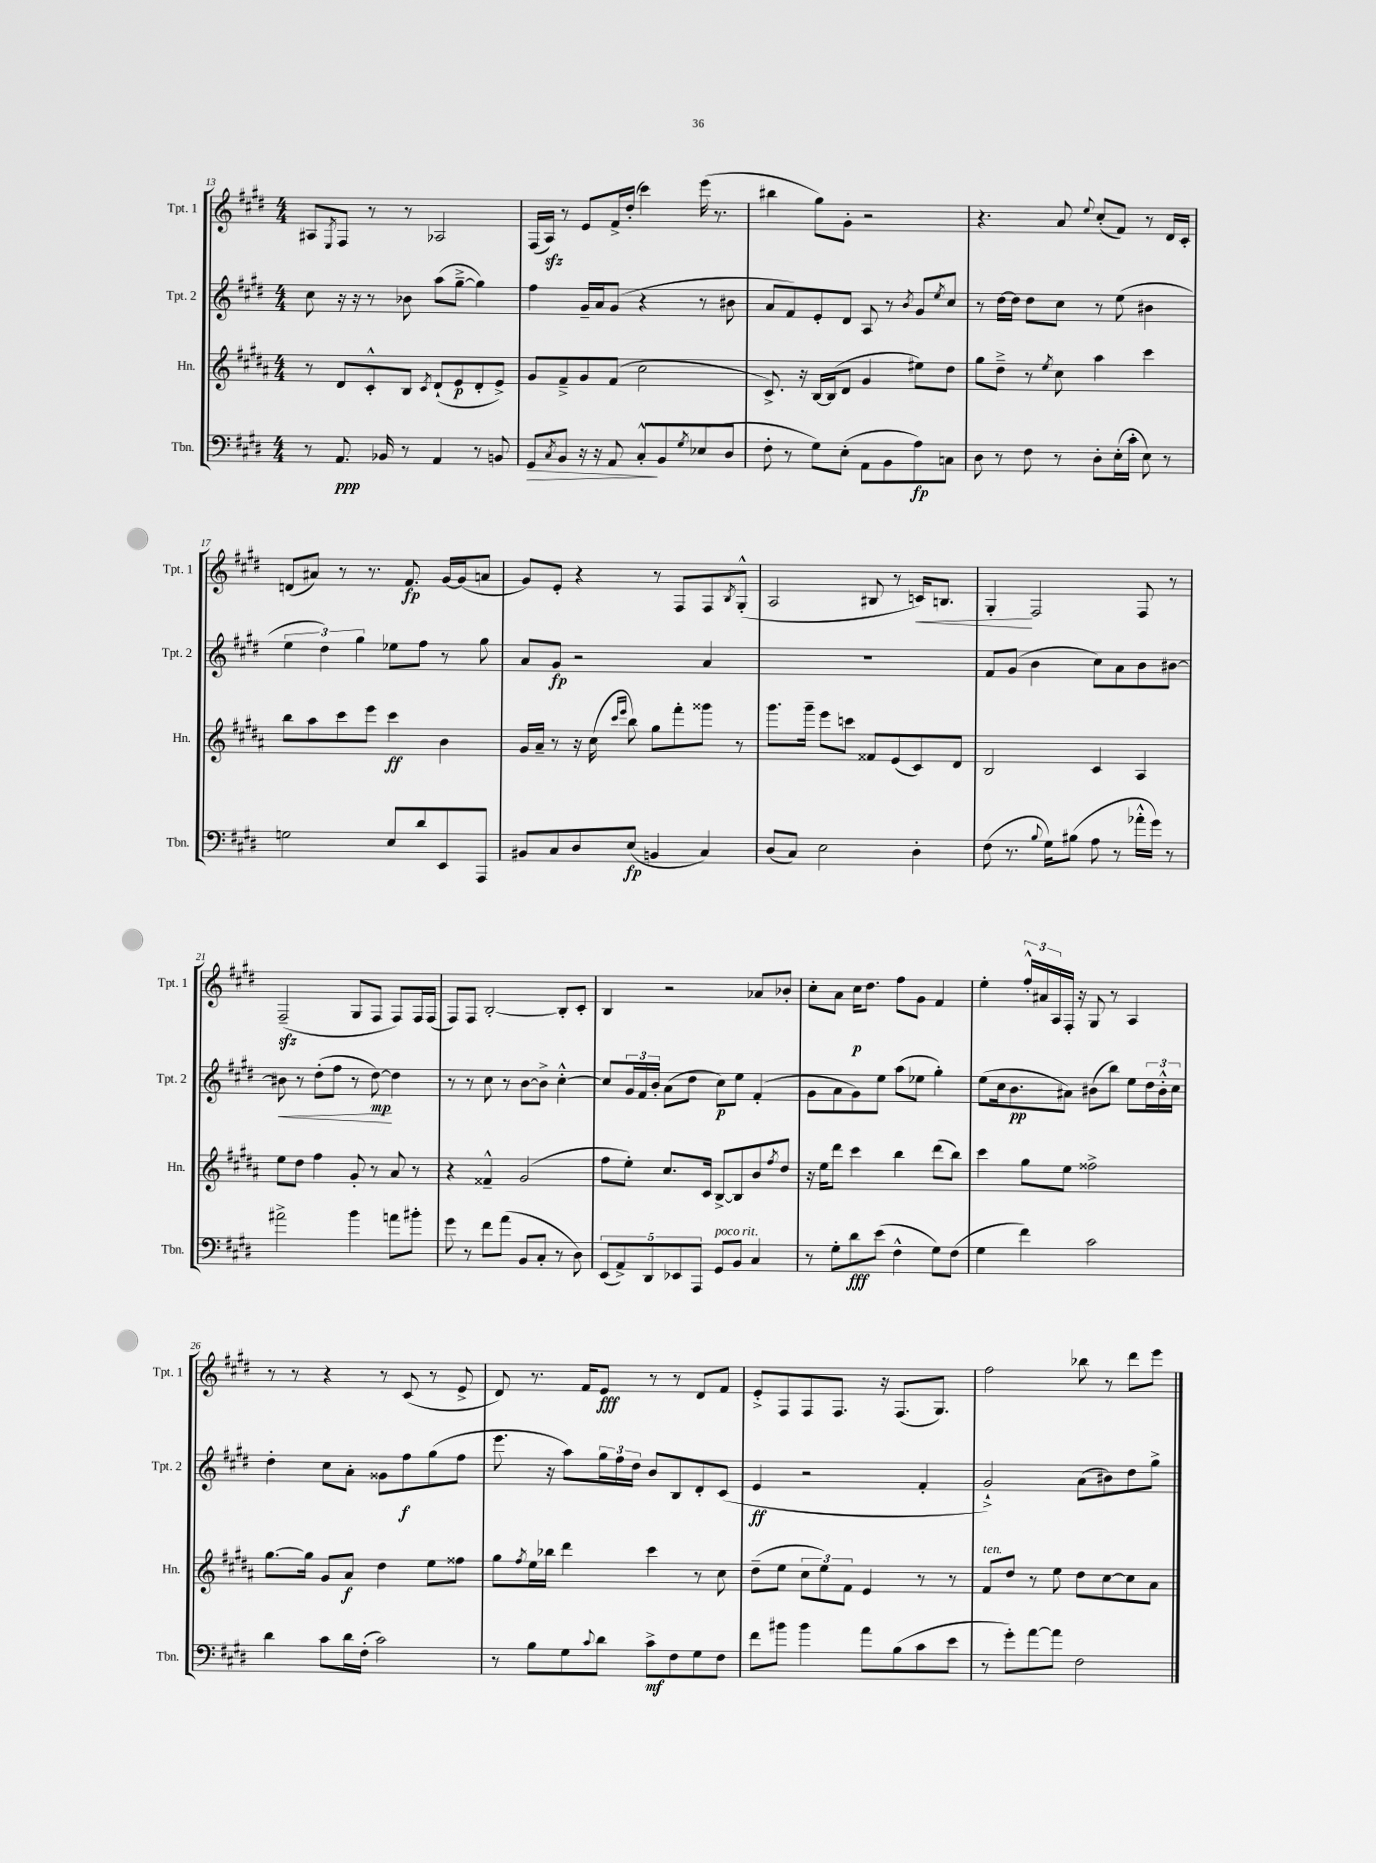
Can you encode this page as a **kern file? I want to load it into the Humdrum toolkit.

**kern	**dynam	**kern	**dynam	**kern	**dynam	**kern	**dynam
*part4	*part4	*part3	*part3	*part2	*part2	*part1	*part1
*staff4	*staff4	*staff3	*staff3	*staff2	*staff2	*staff1	*staff1
*I"Tbn.	*	*I"Hn.	*	*I"Tpt. 2	*	*I"Tpt. 1	*
*I'Tbn.	*	*I'Hn.	*	*I'Tpt. 2	*	*I'Tpt. 1	*
*clefF4	*	*clefG2	*	*clefG2	*	*clefG2	*
*k[f#c#g#d#]	*	*k[f#c#g#d#a#]	*	*k[f#c#g#d#]	*	*k[f#c#g#d#]	*
*M4/4	*	*M4/4	*	*M4/4	*	*M4/4	*
=13	=13	=13	=13	=13	=13	=13	=13
8r	.	8r	.	8cc#\	.	8A#X/L	.
.	.	.	.	.	.	8qE/	.
8.AA/	ppp	8d#/L	.	16r	.	8F#/J	.
.	.	.	.	16r	.	.	.
.	.	8c#'^^/	.	8r	.	8r	.
16BB-X/	.	.	.	.	.	.	.
8r	.	8B/J	.	8b-X\	.	8r	.
.	.	8qc#/	.	.	.	.	.
4AA/	.	(8d#`/L	.	(8aa\L	.	2A-X/	.
.	.	8e/	p	[8gg#~^\J	.	.	.
8r	.	8d#'/	.	4gg#\])	.	.	.
8BBn/	.	8e^/J)	.	.	.	.	.
=14	=14	=14	=14	=14	=14	=14	=14
!	!LO:HP:b	!	!	!	!	!	!
8GG#/L	>	8g#/L	.	4ff#\	.	(16F#/LL	.
.	.	.	.	.	.	16Azz/JJ)	.
8qC#/	.	.	.	.	.	.	.
8BB/J	.	8f#~^/	.	.	.	8r	.
16r	.	8g#/	.	16g#~/LL	.	8e/L	.
16r	.	.	.	16a/J	.	.	.
8AA/	.	(8f#/J	.	(8g#/J	.	16f#^/L	.
.	.	.	.	.	.	(16dd#'/JJ	.
8C#'^^/L	.	2cc#\	.	4r	.	4ccc#\)	.
8BB/	]	.	.	.	.	.	.
8qG#/	.	.	.	.	.	.	.
(8E-X/	.	.	.	8r	.	(16eee\	.
.	.	.	.	.	.	8.r	.
8D#/J	.	.	.	8b#X\	.	.	.
=15	=15	=15	=15	=15	=15	=15	=15
8F#'\	.	8.c#^/)	.	8a/L	.	4bb#X\	.
8r	.	.	.	8f#/)	.	.	.
.	.	16r	.	.	.	.	.
8G#\L)	.	[16B/LL	.	8e'/	.	8gg#\L)	.
.	.	(16B/J]	.	.	.	.	.
(8E'\J	.	8d#/J	.	8d#/J	.	8g#'\J	.
8AA\L	.	4g#/	.	8A/	.	2r	.
8BB\	.	.	.	8r	.	.	.
.	.	.	.	8qb/	.	.	.
8A\)	fp	8ee#X\L)	.	8g#/L	.	.	.
.	.	.	.	8qee/	.	.	.
8Cn\J	.	8dd#\J	.	8cc#/J	.	.	.
=16	=16	=16	=16	=16	=16	=16	=16
8D#\	.	8gg#\L	.	8r	.	4.r	.
8r	.	8dd#~^\J	.	[16dd#\LL	.	.	.
.	.	.	.	16dd#\JJ]	.	.	.
8F#\	.	8r	.	8dd#\L	.	.	.
.	.	8qee/	.	.	.	.	.
8r	.	8cc#\	.	8cc#\J	.	8a/	.
.	.	.	.	.	.	8qqee/	.
8D#'\L	.	4aa#\	.	8r	.	(8cc#'/L	.
(16E'\L	.	.	.	(8ee\	.	8f#/J)	.
16c#'\JJ	.	.	.	.	.	.	.
8E\)	.	4ccc#\	.	4b#X\	.	8r	.
8r	.	.	.	.	.	16d#/LL	.
.	.	.	.	.	.	16c#'/JJ	.
!!LO:LB:g=z
=17	=17	=17	=17	=17	=17	=17	=17
2Gn\	.	8bb\L	.	6ee\	.	(8dn/L	.
.	.	8aa#\	.	.	.	8a#X/J)	.
.	.	.	.	6dd#\)	.	.	.
.	.	8ccc#\	.	.	.	8r	.
.	.	.	.	6gg#\	.	.	.
.	.	8eee\J	.	.	.	8.r	.
8E/L	.	4ccc#\	ff	8ee-X\L	.	.	.
.	.	.	.	.	.	8.f#/	fp
8d#/	.	.	.	8ff#\J	.	.	.
8EE/	.	4b\	.	8r	.	[16g#/LL	.
.	.	.	.	.	.	(16g#/J]	.
8AAA/J	.	.	.	8gg#\	.	8an/J	.
=18	=18	=18	=18	=18	=18	=18	=18
8BB#X/L	.	16g#/LL	.	8a/L	.	8g#/L)	.
.	.	16a#~/JJ	.	.	.	.	.
8C#/	.	8r	.	8g#/J	fp	8e'/J	.
8D#/	.	16r	.	2r	.	4r	.
.	.	(16cc#\	.	.	.	.	.
.	.	16qqccc#/LL	.	.	.	.	.
.	.	16qqeee/JJ	.	.	.	.	.
(8E/J	fp	8bb\)	.	.	.	.	.
4BBn/	.	8gg#\L	.	.	.	8r	.
.	.	8fff#'\	.	.	.	8F#/L	.
4C#/)	.	8ggg##X\J	.	4a/	.	8F#/	.
.	.	.	.	.	.	8qB/	.
.	.	8r	.	.	.	(8G#'^^/J	.
=19	=19	=19	=19	=19	=19	=19	=19
(8D#/L	.	8.ggg#\L	.	1r	.	2A/	.
8C#/J)	.	.	.	.	.	.	.
.	.	16ggg#~\Jk	.	.	.	.	.
2E\	.	8eee\L	.	.	.	.	.
.	.	8cccn\J	.	.	.	.	.
.	.	8f##X/L	.	.	.	8B#X/	.
.	.	(8e/	.	.	.	8r	.
!	!	!	!	!	!	!	!LO:HP:b
4D#'\	.	8c#/)	.	.	.	16cn/KL)	<
.	.	.	.	.	.	8.Bn/J	.
.	.	8d#/J	.	.	.	.	.
=20	=20	=20	=20	=20	=20	=20	=20
(8F#\	.	2B/	.	8f#/L	.	4G#'/	.
8.r	.	.	.	(8g#/J	.	.	.
.	.	.	.	4b\	.	2F#/	[
8qqB/	.	.	.	.	.	.	.
16G#\KL)	.	.	.	.	.	.	.
(8B#X\J	.	.	.	.	.	.	.
8A\	.	4c#/	.	8cc#\L)	.	.	.
8r	.	.	.	8a\	.	.	.
16a-X'^^\LL	.	4A#/	.	8b\	.	8F#/	.
16g#\JJ)	.	.	.	.	.	.	.
8r	.	.	.	[8b#X\J	.	8r	.
!!LO:LB:g=z
=21	=21	=21	=21	=21	=21	=21	=21
!	!	!	!	!	!LO:HP:b	!	!
2a#X^\	.	8ee\L	.	8b#X\]	<	(2F#zz~/	.
.	.	8dd#\J	.	8r	.	.	.
.	.	4ff#\	.	(8dd#'\L	.	.	.
.	.	.	.	8ff#\J	.	.	.
4b\	.	8g#'/	.	8r	.	8G#/L	.
.	.	8r	.	[8dd#\)	mp	8F#/J	.
8an\L	.	8a#/	.	4dd#\]	[	8F#/L)	.
8b#X'\J	.	8r	.	.	.	16F#/L	.
.	.	.	.	.	.	(16F#/JJ	.
=22	=22	=22	=22	=22	=22	=22	=22
8g#\	.	4r	.	8r	.	8F#/L)	.
8r	.	.	.	8r	.	8F#/J	.
8f#\L	.	4f##X~^^/	.	8cc#\	.	[2B'/	.
(8a\J	.	.	.	8r	.	.	.
8BB/L	.	(2g#/	.	[8b\L	.	.	.
8C#'/J	.	.	.	8b^\J]	.	.	.
8r	.	.	.	[4cc#'^^\	.	8B'/L]	.
8D#\)	.	.	.	.	.	8c#'/J	.
=23	=23	=23	=23	=23	=23	=23	=23
(10EE/L	.	8ff#\L	.	8cc#/L]	.	4B/	.
10AA^/)	.	.	.	.	.	.	.
.	.	8ee'\J)	.	24g#/L	.	.	.
.	.	.	.	24f#/	.	.	.
10DD#/	.	.	.	.	.	.	.
.	.	.	.	24b'/JJ	.	.	.
.	.	8.cc#/L	.	(8a\L	.	2r	.
10EE-X/	.	.	.	.	.	.	.
.	.	.	.	8dd#\J	.	.	.
10AAA/J	.	.	.	.	.	.	.
.	.	16c#/Jk	.	.	.	.	.
!LO:TX:a:i:t=poco rit.	!	!	!	!	!	!	!
8GG#/L	.	[8B^/L	.	8cc#\L)	p	.	.
8BB/J	.	8B/]	.	8ee\J	.	.	.
4C#/	.	8b/	.	(4f#'/	.	8a-X/L	.
.	.	8qff#/	.	.	.	.	.
.	.	8dd#/J	.	.	.	8b-X'/J	.
=24	=24	=24	=24	=24	=24	=24	=24
8r	.	16r	.	8g#\L	.	8cc#'\L	.
.	.	16ee\KL	.	.	.	.	.
8G#'\L	.	8ddd#\J	.	8a\	.	8a\J	.
8d#\	fff	4ccc#\	.	8g#\)	.	16cc#\KL	p
.	.	.	.	.	.	8.dd#\J	.
(8e\J	.	.	.	8ee\J	.	.	.
4F#^^\	.	4bb\	.	(8aa\L	.	8ff#\L	.
.	.	.	.	8ee-X\J	.	8g#\J	.
8G#\L)	.	(8ddd#\L	.	4gg#'\)	.	4f#/	.
(8F#\J	.	8bb\J)	.	.	.	.	.
=25	=25	=25	=25	=25	=25	=25	=25
4G#\	.	4ccc#\	.	(8ee\L	.	4ee'\	.
.	.	.	.	16cc#\k	.	.	.
.	.	.	.	8.b\	pp	.	.
4f#\)	.	8gg#\L	.	.	.	24ff#'^^/LL	.
.	.	.	.	.	.	24a#X/	.
.	.	.	.	.	.	24A/	.
.	.	8ee\J	.	8a#X\J)	.	16F#'/JJ	.
.	.	.	.	.	.	16r	.
2c#\	.	2ff##X^\	.	(8b#X\L	.	8G#/	.
.	.	.	.	8bb\J)	.	8r	.
.	.	.	.	8ee\L	.	4A/	.
.	.	.	.	24dd#\L	.	.	.
.	.	.	.	24b#'^^\	.	.	.
.	.	.	.	24cc#\JJ	.	.	.
!!LO:LB:g=z
=26	=26	=26	=26	=26	=26	=26	=26
4d#\	.	[8.gg#\L	.	4dd#'\	.	8r	.
.	.	.	.	.	.	8r	.
.	.	16gg#\Jk]	.	.	.	.	.
8c#\L	.	8g#/L	.	8cc#\L	.	4r	.
16d#\L	.	8a#/J	f	8a'\J	.	.	.
(16F#'\JJ	.	.	.	.	.	.	.
2c#\)	.	4dd#\	.	8g##X\L	.	8r	.
.	.	.	.	8ff#\	f	(8c#/	.
.	.	8ee\L	.	(8gg#\	.	8r	.
.	.	8ff##X\J	.	8ff#\J	.	8e^/	.
=27	=27	=27	=27	=27	=27	=27	=27
8r	.	8gg#\L	.	8.eee\	.	8d#/)	.
.	.	8qff#/	.	.	.	.	.
8B\L	.	16ee\L	.	.	.	8.r	.
.	.	16bb-X\JJ	.	16r	.	.	.
8G#\	.	4ddd#\	.	8aa\L)	.	.	.
.	.	.	.	.	.	16f#/KL	.
8qqc#/	.	.	.	.	.	.	.
8d#\J	.	.	.	24gg#\L	.	8e/J	fff
.	.	.	.	24ff#\	.	.	.
.	.	.	.	24dd#\JJ	.	.	.
8c#^\L	mf	4ccc#\	.	8b/L	.	8r	.
8F#\	.	.	.	8B/	.	8r	.
8G#\	.	8r	.	8d#'/	.	8d#/L	.
8F#\J	.	8cc#\	.	(8c#/J	.	8f#/J	.
=28	=28	=28	=28	=28	=28	=28	=28
8f#\L	.	(8dd#~\L	.	4e/	ff	8e'^/L	.
8b#X\J	.	8ee\J	.	.	.	8F#/	.
4b#\	.	12cc#\L	.	2r	.	8F#/	.
.	.	12ee\)	.	.	.	.	.
.	.	.	.	.	.	8.F#/J	.
.	.	12f#\J	.	.	.	.	.
8a\L	.	4e/	.	.	.	.	.
.	.	.	.	.	.	16r	.
(8B\	.	.	.	.	.	(8.F#/L	.
8c#\	.	8r	.	4f#'/	.	.	.
.	.	.	.	.	.	8.G#/J)	.
8e\J	.	8r	.	.	.	.	.
=29	=29	=29	=29	=29	=29	=29	=29
!	!	!LO:TX:a:i:t=ten.	!	!	!	!	!
8r	.	8f#/L	.	2g#`^/)	.	2ff#\	.
8g#'\L)	.	8dd#/J	.	.	.	.	.
[8a\	.	8r	.	.	.	.	.
8a\J]	.	8ee\	.	.	.	.	.
2F#\	.	8dd#\L	.	(8a\L	.	8bb-X\	.
.	.	[8cc#\	.	8b#X\)	.	8r	.
.	.	8cc#\]	.	8dd#\	.	8ddd#\L	.
.	.	8a#\J	.	8gg#^\J	.	8eee\J	.
==	==	==	==	==	==	==	==
*-	*-	*-	*-	*-	*-	*-	*-
